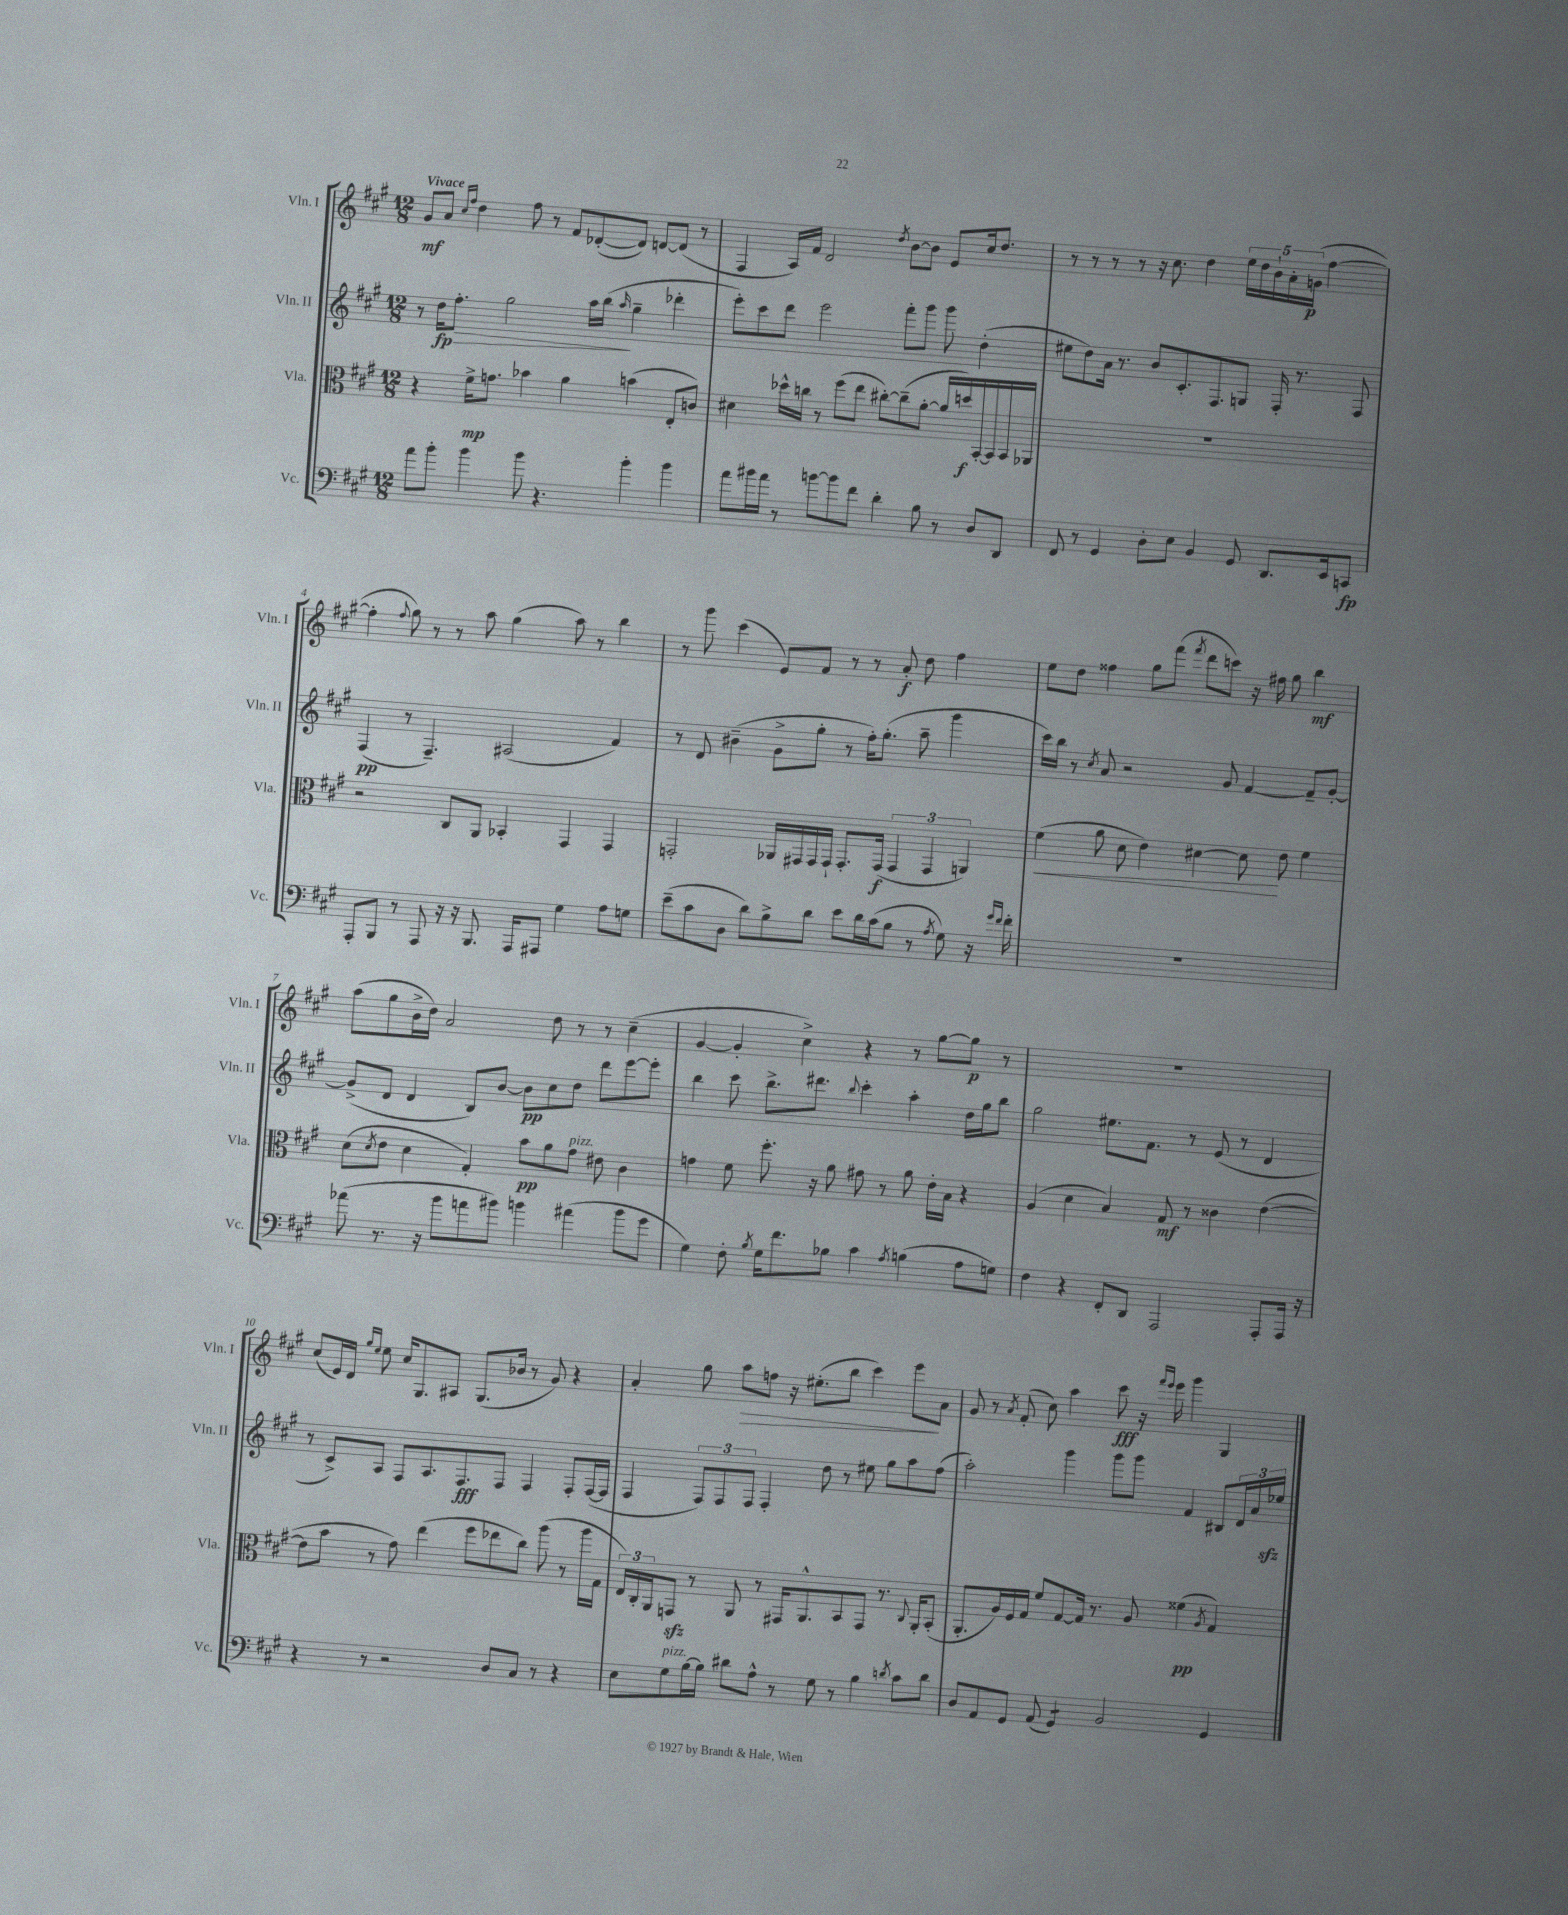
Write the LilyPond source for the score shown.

<<
\new StaffGroup <<
\new Staff = "s0" \with { instrumentName = "Vln. I" shortInstrumentName = "Vln. I" } {
    \clef treble \key a \major \numericTimeSignature \time 12/8 \tempo "Vivace"
    gis'8\mf a'8 \grace { cis''16 fis''16 } d''4 fis''8 r8 fis'8 des'8~-.( des'8) d'8~ d'8( r8 |
    fis4 a16) fis'16 d'2 \acciaccatura { d''8 } b'8~ b'8 e'8 cis''16 d''8. |
    r8 r8 r8 r8 r16 cis''8. d''4 \tuplet 5/4 { e''16 d''16 b'16-! a'16-. g'16\p( } fis''4~ |
    fis''4-. \appoggiatura { fis''8 } gis''8) r8 r8 a''8 gis''4( a''8) r8 b''4 |
    r8 gis'''8 cis'''4( e'8) fis'8 r8 r8 a'8-.\f d''8 fis''4 |
    e''8 d''8 fisis''4 gis''8 fis'''8( \acciaccatura { fis'''8 } d'''8 c'''8) r16 fis''16 gis''8 b''4\mf |
    a''8( gis''8 b'16-> d''16) a'2 d''8 r8 r8 cis''4--( |
    gis'4~ gis'4-. cis''4->) r4 r8 gis''8~ gis''8\p r8 |
    R1. |
    cis''8( e'16) d'16 \grace { gis''16 e''16 } e''8 cis''16 gis8. ais8 gis8.( bes'16 r8 gis'8) r4 |
    a'4-. gis''8 a''8\> f''8 r16 eis''8.-.( b''8 cis'''4) e'''8\! a'8 |
    gis'8 r8 \acciaccatura { a'8 } fis'8-.( cis''8) a''4 cis'''8\fff r16 \grace { fis'''16 e'''16 } e'''16 gis'''4 gis4 \bar "|." |
}
\new Staff = "s1" \with { instrumentName = "Vln. II" shortInstrumentName = "Vln. II" } {
    \clef treble \key a \major \numericTimeSignature \time 12/8
    r8 d''16\fp\> fis''8.-. gis''2 a''16 b''16\!( \grace { a''16 } gis''4-- des'''4-. |
    e'''8-.) cis'''8 d'''8 e'''2 fis'''8-. gis'''8 gis'''8 d''4-.( |
    eis''8 d''8) a'16 r8. b'8 cis'8.-. fis8. g8 fis16-. r8. fis8 |
    fis4\pp( r8 fis4.--) ais2( fis'4) |
    r8 d'8 bis'4--( gis'8-> gis''8-. r8 fis''16-.) gis''8.-.( a''8-- gis'''4 |
    cis'''16) b''16 r8 \acciaccatura { cis''8 } a'8 r2 gis'8 fis'4~ fis'8-- gis'8~-. |
    gis'8->( d'8 d'4 b8) b'8~ b'8\pp cis''8 d''8 d'''8 e'''8~ e'''8-. |
    b''4 cis'''8 b''8.-> dis'''8. \appoggiatura { b''8 } cis'''4-. a''4-. d''16 gis''16 b''8 |
    gis''2 eis''8. fis'8. r8 e'8( r8 d'4 |
    r8 cis'8->) a8 fis8 a8. fis8.\fff fis8 fis4 fis8-. fis16~( fis16 |
    fis4 \tuplet 3/2 { fis8) fis8 fis8 } fis4-. d''8 r8 eis''8 gis''8 a''8 fis''8( |
    a''2-.) gis'''4 gis'''8 gis'''8 fis'4 bis8 \tuplet 3/2 { d'16 a'16 ees''16\sfz } \bar "|." |
}
\new Staff = "s2" \with { instrumentName = "Vla." shortInstrumentName = "Vla." } {
    \clef alto \key a \major \numericTimeSignature \time 12/8
    r4 fis'16->\mp g'8. bes'4 a'4 b'4( e8-. c'8) |
    dis'4 des''16-^ c''16 r8 fis''8( e''8 cis''8~-.) cis''8--( a'8~-. a'16 d''16\f) b,16~-. b,16 b,16 aes,16 |
    R1. |
    r2 cis8 a,8 bes,4-. gis,4 gis,4 |
    g,2-. aes,16 gis,16 gis,16 gis,16-! gis,8.-. gis,16\f( \tuplet 3/2 { gis,4 gis,4 a,4) } |
    fis'4\<( a'8 d'8 e'4) dis'4~ dis'8\! e'8 fis'4 |
    d'8( \acciaccatura { d'8 } e'8 d'4 gis4-.) b'8\pp a'8 gis'8^\markup { \italic "pizz." } eis'8 cis'4 |
    g'4 fis'8 fis''8.-. r16 a'8 gis'8 r8 a'8 e'16-. b16 r4 |
    a4( d'4 b4) gis8\mf r8 cisis'4 e'4~( |
    e'8 b'8 r8 gis'8) e''4( fis''8 ees''8 cis''8) a''8( r8 a''16 gis16 |
    \tuplet 3/2 { e16) cis16-. a,16 } g,8\sfz r8 a,8 r8 gis,16 a,8.-^ b,8 gis,8 r8. \appoggiatura { cis8 } a,16-. b,8-.( |
    a,8.-. a16) fis16 gis16 fis'8 gis8~ gis16 r8. a8 fisis'4\pp( \acciaccatura { a8 } gis4) \bar "|." |
}
\new Staff = "s3" \with { instrumentName = "Vc." shortInstrumentName = "Vc." } {
    \clef bass \key a \major \numericTimeSignature \time 12/8
    a'8 b'8-. b'4 b'8 r4. b'4-. b'4 |
    a'8 bis'16 a'16 r8 b'8~ b'8 fis'8 d'4-. b8 r8 d8 d,8 |
    fis,8 r8 gis,4 d8-. e8 b,4 gis,8 d,8. e,16 c,8\fp |
    a,,8-. b,,8 r8 a,,8 r16 r16 b,,8. a,,16 ais,,8 gis4 a8 g8 |
    e'8--( cis'8 d8 d'8) b8-> d'8 e'8 d'16 cis'16( b8 r8 \acciaccatura { a8 } gis8) r16 \grace { gis'16 fis'16 } fis'16-. |
    R1. |
    aes'8( r8. r16 b'8 a'8 bis'8) b'4 ais'4( b'8 gis'8 |
    gis4) fis8-. \acciaccatura { b8 } gis16 fis'8. bes8 cis'4 \acciaccatura { a8 } b4( a8 g8) |
    fis4 r4 fis,8-. d,8 a,,2 a,,8-. a,,16 r16 |
    r4 r8 r2 d8 cis8 r8 r4 |
    e8 gis8^\markup { \italic "pizz." } b16~ b16 dis'8 a8-^ r8 gis8 r8 b4 \acciaccatura { d'8 } cis'8 d'8 |
    d8 a,8 gis,8 a,8( gis,4:8) b,2 gis,4 \bar "|." |
}
>>
>>
